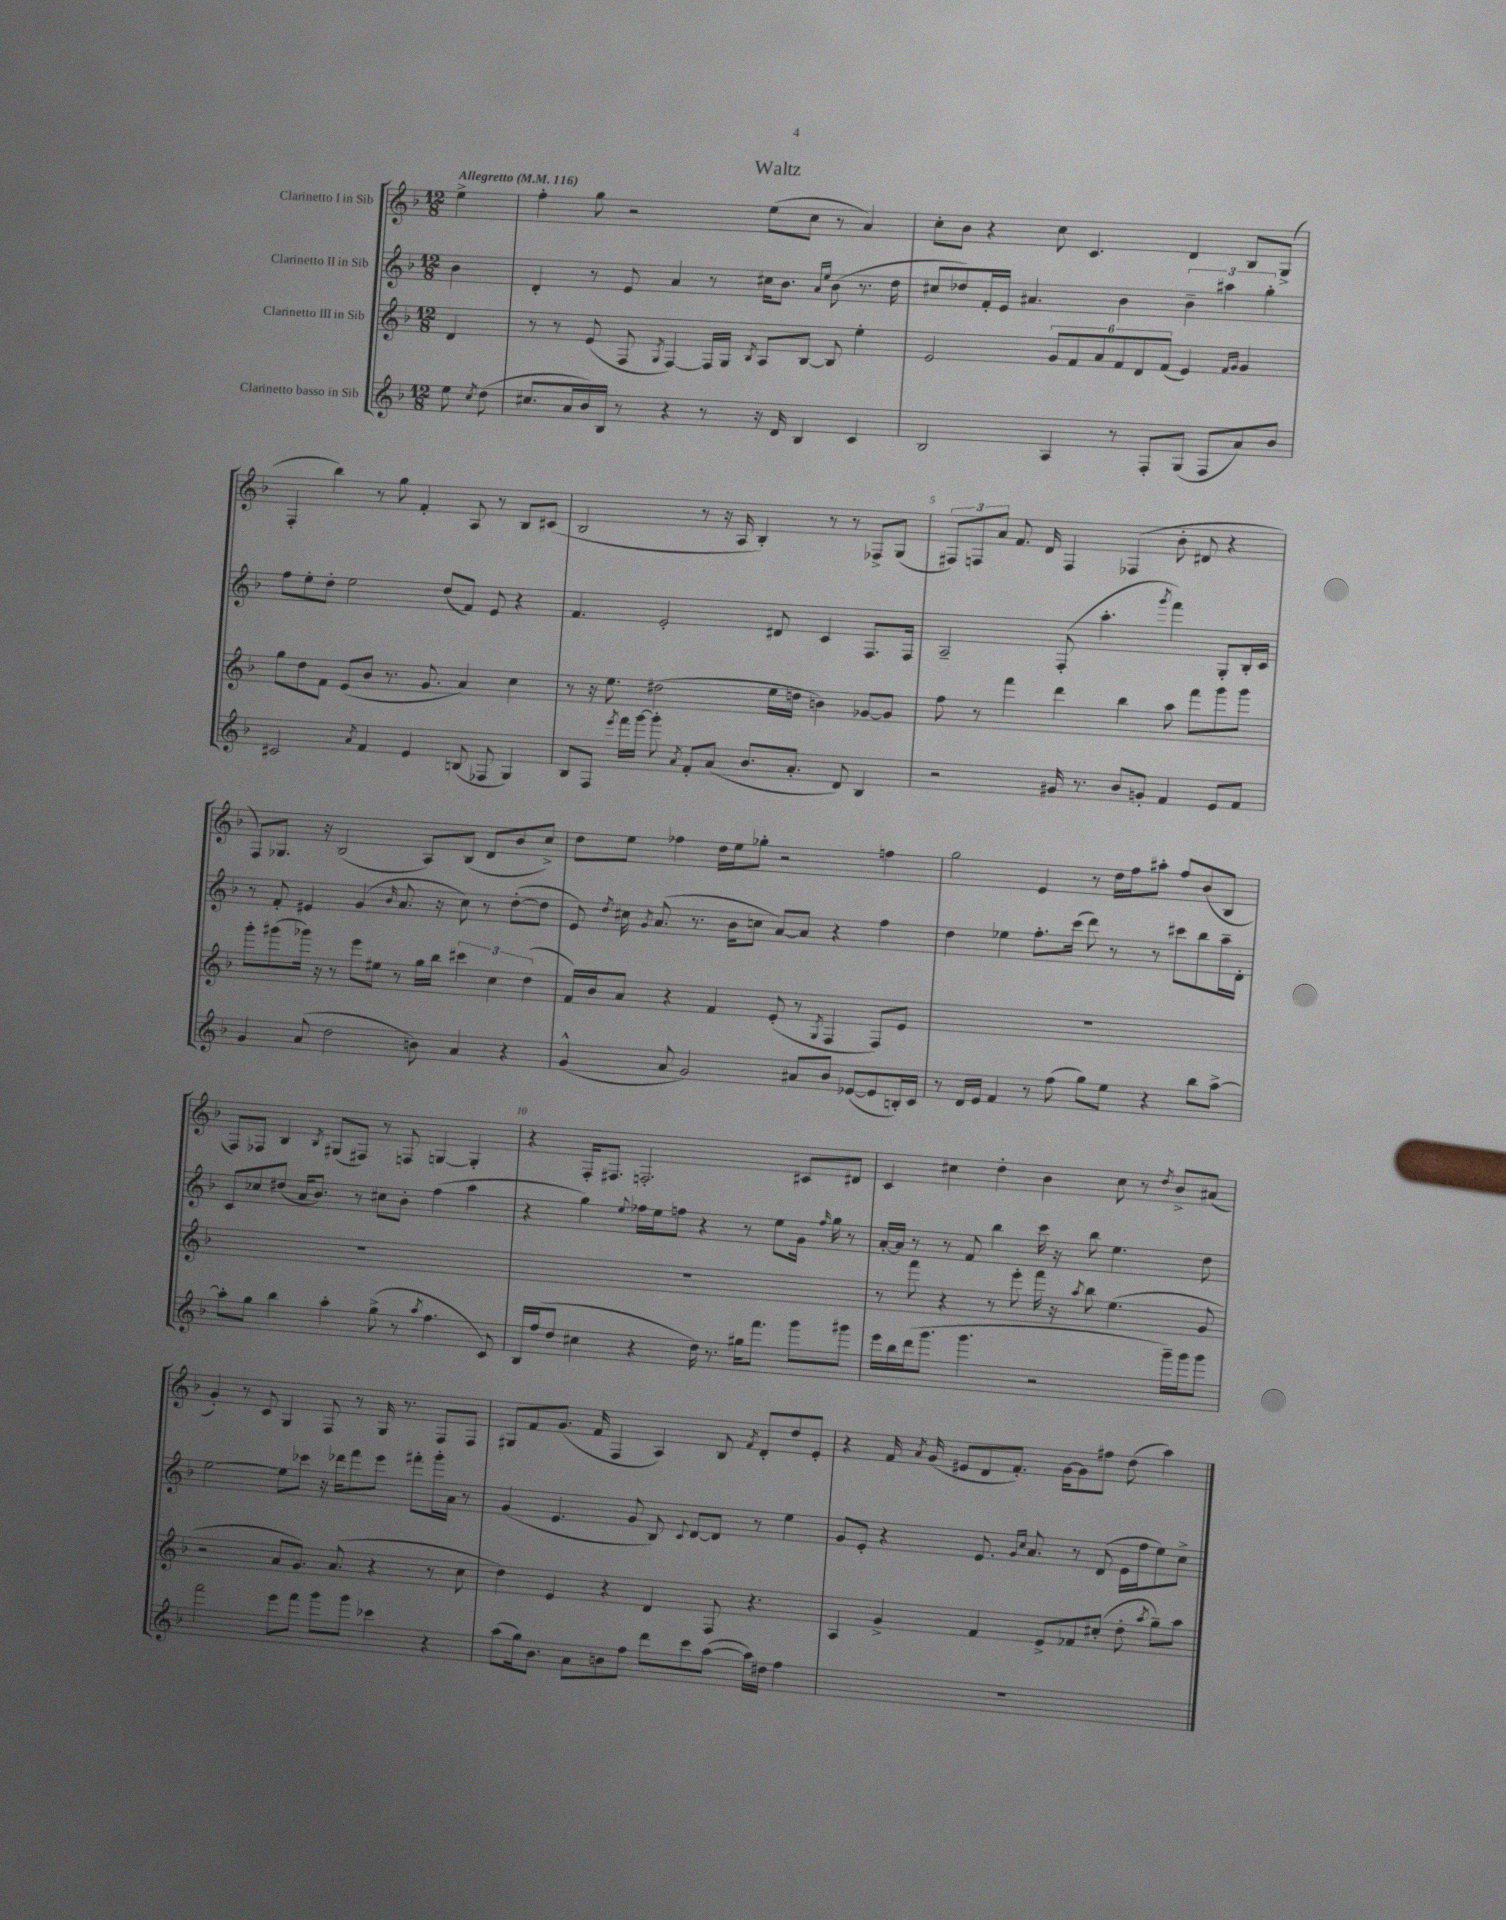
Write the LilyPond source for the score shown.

\header { title = "Waltz" }
<<
\new StaffGroup <<
\new Staff = "s0" \with { instrumentName = "Clarinetto I in Sib" } {
    \clef treble \key f \major \numericTimeSignature \time 12/8 \partial 4 \tempo "Allegretto" 4 = 116
    \autoBeamOff e''4-> |
    f''4-. g''8 r2 e''8[( c''8] r8 a'4) |
    c''8[-. bes'8] r4 c''8 c'4. d'4 bes8[ g8]->( |
    f4-. bes''4) r8 g''8 f'4-. a8 r8 bes8[ cis'8]( |
    bes2 r8 r16 a16 bes4-.) r8 r8 fes8[-> g8]( |
    \tuplet 3/2 { fis8[) f8 a'8] } f'8. d'16 f4 fes4( bes'8-. dis'8 r4 |
    f8[) ges8.] r16 bes2( a8[) bes8]( d'8[ bes'8 c''8]->) |
    d''8[ e''8] fes''4 d''16[ e''16 ges''8]-. r2 f''4 |
    g''2 e'4 r8 d''16[ f''16 ais''8]-. f''8[ bes'8( bes8] |
    f8[) fes8] bes4 \acciaccatura { bes8 } gis8[( fis8]) r8 f8 g4~ g4-. |
    r4 f16[-. fis8.] f2.-. cis'8[ dis'8] |
    c'4 cis''4 d''4-. bes'4 cis''8 r8 \acciaccatura { d''8 } bes'8[-> ais'8]( |
    g'4-.) r8 c'8 g4 f8 r8 g16 r8. f8[ f8] |
    gis8[ f'8 g'8.]( f'16 f4 a4) bes8 \acciaccatura { f'8 } d'8[-. d''8 e'8]-. |
    r4 f'16 \acciaccatura { a'8 } g'16( eis'8[ d'8 f'8.]-.) g'16[~ g'8 fis''8] d''8( a''4) \bar "|." |
}
\new Staff = "s1" \with { instrumentName = "Clarinetto II in Sib" } {
    \clef treble \key f \major \numericTimeSignature \time 12/8 \partial 4
    \autoBeamOff bes'4 |
    d'4-. r8 e'8 a'4 r8 cis''16[ bes'8.] \grace { a'16[ e''16] } bes'8( r8. d''16 |
    cis''8[ des''8) f'16-. e'16] ais'4. bes'4 \tuplet 3/2 { bes'4-- ais''4 g''4-. } |
    f''8[ e''8-. d''8]-. e''2 d''8[( f'8]) e'8 r4 |
    f'4. e'2-. dis'8 c'4 f8.[ f16] |
    a2-- f8-.( a''4.-. \acciaccatura { g'''8 } f'''4) g8[-. bes16-. c'16] |
    r8 f'8-. eis'4 g'4( \grace { bes'16 } a'8. r16 c''8) r8 d''8[~-.( d''8] |
    e'8) \acciaccatura { d''8 } cis''16 \acciaccatura { g'8 } a'8.( r8. bes'16[ c''8] a'8[~) a'8] r4 f''4 |
    d''4 ees''4 f''8.[-. c'''16]( d'''8) r8 r8 cis'''8[ bes''8 a''16-- d'16]-. |
    c'8[ ces''8 dis''8]( a'16[ bes'8.]) r8 cis''8[ bes'8]-. f''4( a''4 |
    r4 g''4) \appoggiatura { e''8 } fes''16[ e''16 f''8] r4 r8 e''8[ g'16] \grace { f''16 } g''16 r8 |
    a'16[~-. a'16] r8 r8 f'8 bes''4 c'''16 r16 bes''8 e''4. d''8 |
    e''2~ e''8[ ces'''8] r16 des'''16[ f'''8 e'''8] fis'''8[-. g'''16-. a'16] r8 |
    g'4( e'4. g'8 bes8) \appoggiatura { c'8 } d'8[~ d'8] r8 e''4 |
    g'8[ e'8]-. r4 e'8. \grace { g'16[ c''16] } a'8. r8 d'8( e'16[ f''16 e''8) c''8]-> \bar "|." |
}
\new Staff = "s2" \with { instrumentName = "Clarinetto III in Sib" } {
    \clef treble \key f \major \numericTimeSignature \time 12/8 \partial 4
    \autoBeamOff d'4 |
    r8 r8 e'8( f8 \acciaccatura { g8 } f4~) f16[ g16] \acciaccatura { bes8 } a8[ bes8]~ bes8 e''4-. |
    e'2 \tuplet 6/4 { g'8[ f'8 a'8 f'8 d'8 f'8]( } e'4) \grace { f'16[ g'16] } g'4 |
    g''8[ d''8 f'8] e'8[( bes'8] r8. g'8. a'4) c''4 |
    r8 r16 e''8. dis''2( e''16[ d''16] b'4) ges'8[~ ges'8] |
    f''8 r8 f'''4 d'''4 bes''4 a''8 f'''8[ g'''8 g'''8] |
    g'''8[-. gis'''8( ges'''16]) r16 r8 e'''8[ eis''8] r8 g''16[ bes''16] \tuplet 3/2 { cis'''4 c''4 d''4( } |
    f'16[) bes'16 a'8] r4 f'4 e'8-.( r8 \acciaccatura { g8 } f4 f8[) e'8] |
    R1. |
    R1. |
    R1. |
    r8 f'''8 r4 r8 e'''8-. f'''16 r16 \acciaccatura { a''8 } bes''8 e''4.( g'8 |
    r2 a'8[ g'8.]) a'8.( r4 r8 c''8 |
    d''4) e'4 r4 d'4 f8 r4. |
    a4 g'4-> f'4 e'8[-> fes'8 cis''8]-.( d''8-. \acciaccatura { a''8 } g''8[--) a''8] \bar "|." |
}
\new Staff = "s3" \with { instrumentName = "Clarinetto basso in Sib" } {
    \clef treble \key f \major \numericTimeSignature \time 12/8 \partial 4
    \autoBeamOff e''8 \acciaccatura { c''8 } d''8( |
    cis''8.[ a'16 bes'16) bes16] r8 r4 r8 r16 d'16 bes4 c'4 |
    bes2 a4 r8 f8[-. g8]( f8[ a'8) bes'8] |
    cis'2 \acciaccatura { a'8 } f'4 e'4 b8( fes8 g4) |
    bes8[ f8] \acciaccatura { e'''8 } f'''16[ g'''16]~ g'''8-. \acciaccatura { a'8 } f'8[-. a'8]( bes'8.[ a'8.]-. d'8) bes4 |
    r2 gis'16 r8. bes'8[ g'8]-. f'4 e'8[ f'8] |
    g'4 a'8( d''2 b'8) a'4 r4 |
    g'4-^( a'8 g'2) ais'8[ bes'8] ees'8[~( ees'8 b16-.) c'16] |
    r8 d'16[ e'16] f'4 r8 f''8( g''8[) e''8] r4 bes''8[ a''8]~-> |
    a''8[-. g''8] bes''4 a''4-. g''8->( r8 \acciaccatura { a''8 } f''4. c'8) |
    bes16[ f''16( d''8] cis''4 r4 d''16) r8. gis''16[ f'''8.] g'''8[ gis'''8] |
    e'''16[ bes''16 d'''16( g'''8.] g'''4. r2 g'''16[--) g'''16 g'''8] |
    f'''2 e'''8[ f'''8] g'''8[ g'''8] ces'''4 r4 |
    a''8[( g''16) bes'8.] a'8[ b'8 f''8] d'''8[ c'''8 a''8]~( a''16[) dis''16] f''4 |
    R1. \bar "|." |
}
>>
>>
\layout { \context { \Score \override BarNumber.break-visibility = ##(#f #t #t) barNumberVisibility = #(every-nth-bar-number-visible 5) } }
